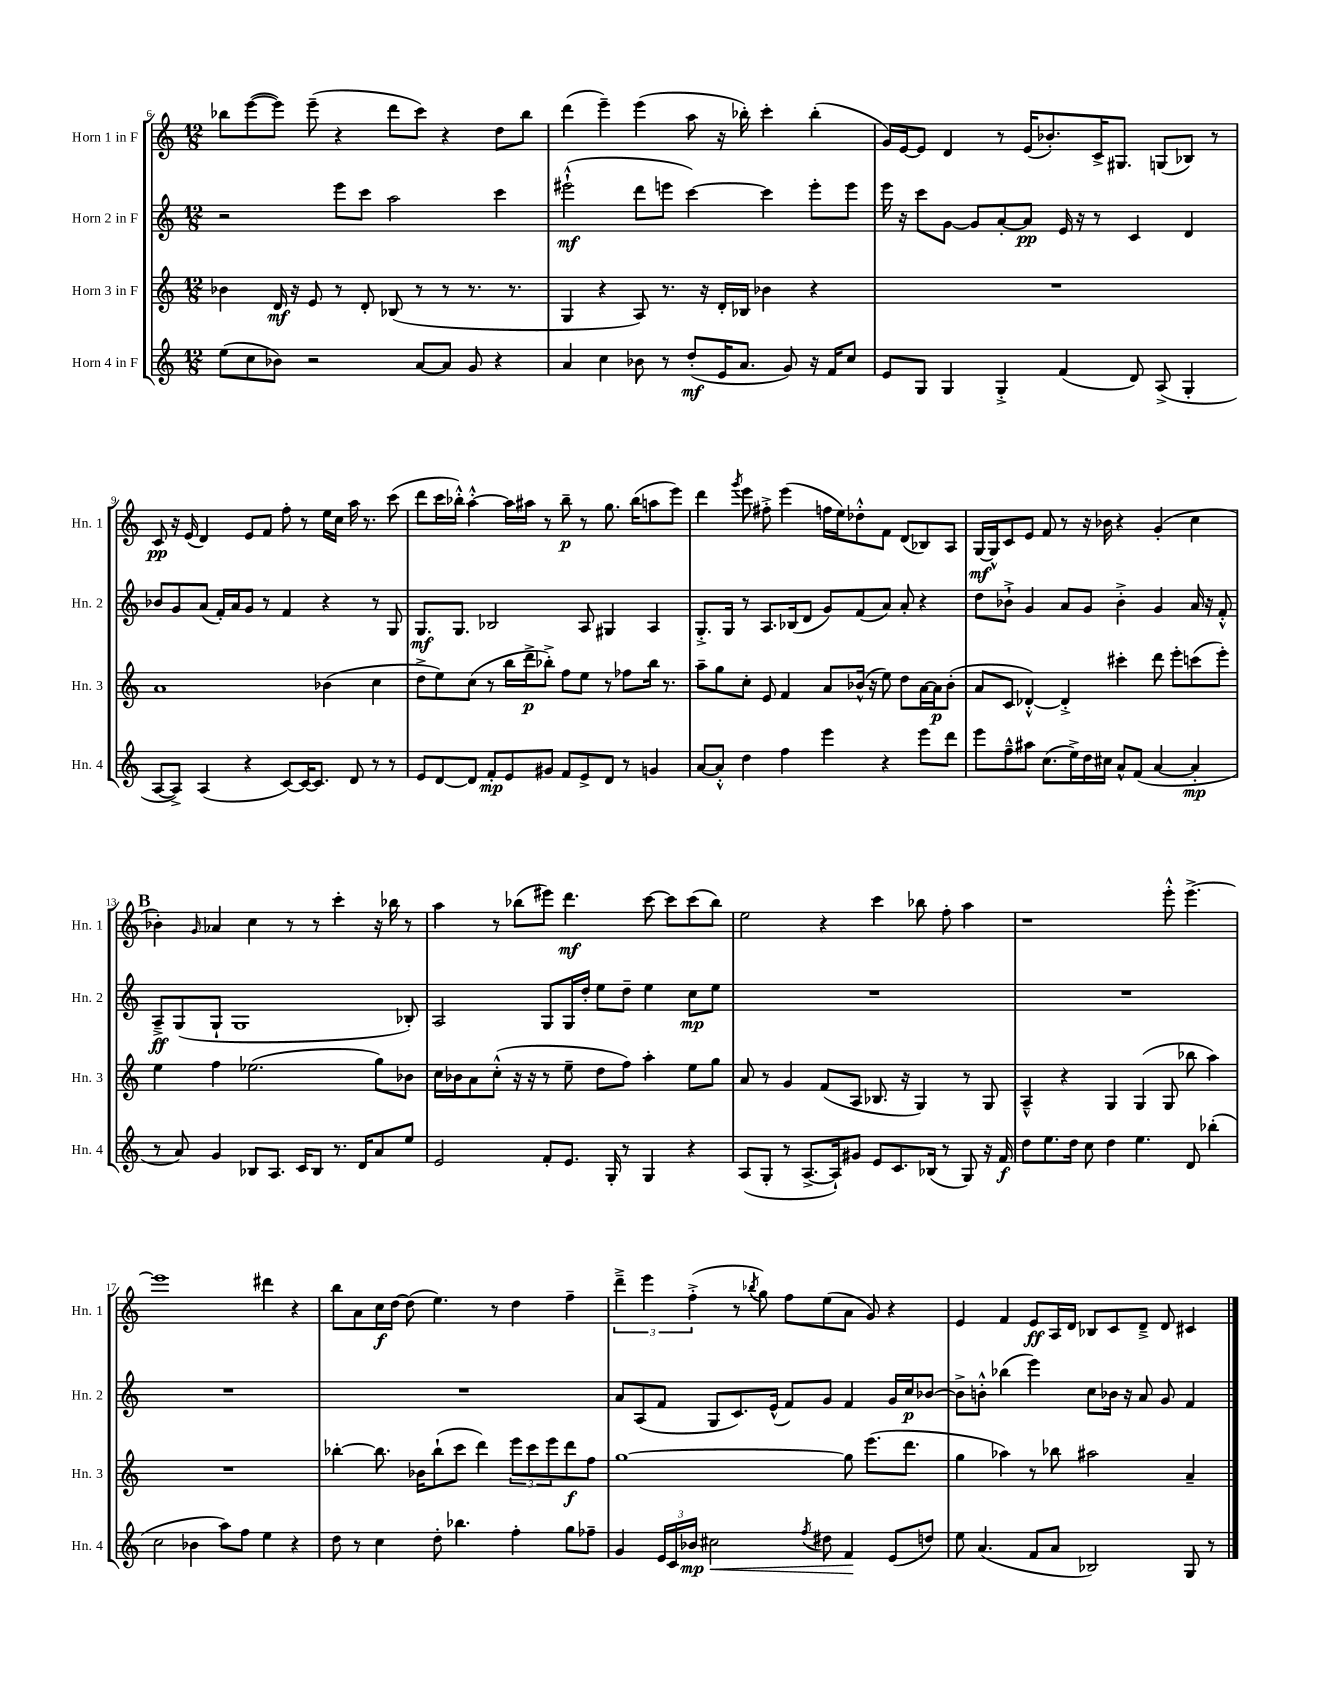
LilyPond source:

<<
\new StaffGroup <<
\new Staff = "s0" \with { instrumentName = "Horn 1 in F" shortInstrumentName = "Hn. 1" } {
    \clef treble \key c \major \numericTimeSignature \time 12/8
    bes''8 e'''8~( e'''8) e'''8--( r4 d'''8 c'''8) r4 d''8 bes''8 |
    d'''4( e'''4--) e'''4( a''8 r16 bes''16-.) c'''4-. bes''4-.( |
    g'16) e'16~ e'8 d'4 r8 e'16( bes'8.-.) c'16-> gis8. g8( bes8) r8 |
    c'8\pp r16 e'16( d'4) e'8 f'8 f''8-. r8 e''16 c''16 a''16 r8. c'''8( |
    d'''8 c'''16 bes''16-.-^) a''4~-.-^ a''16 ais''16 r8 bes''8--\p r8 g''8. bes''16( a''8 e'''8) |
    d'''4 \acciaccatura { g'''8 } e'''8 fis''8-.-> e'''4( f''16 e''16) des''8-.-^ f'8 d'8( bes8) a8 |
    g16~\mf g16-^ c'8 e'8 f'8 r8 r16 bes'16 r4 g'4-.( c''4 |
    \mark \markup { \bold "B" } bes'4-.) \grace { g'16 } aes'4 c''4 r8 r8 c'''4-. r16 bes''16 r8 |
    a''4 r8 bes''8( eis'''8) d'''4.\mf c'''8~ c'''8 c'''8( bes''8) |
    e''2 r4 c'''4 bes''8 f''8-. a''4 |
    r1 e'''8-.-^ e'''4.~-> |
    e'''1 dis'''4 r4 |
    b''8 a'8 c''16\f d''16~ d''8( e''4.) r8 d''4 f''4-- |
    \tuplet 3/2 { d'''4---> e'''4 f''4-.->( } r8 \acciaccatura { bes''8 } g''8) f''8 e''8( a'8 g'8) r4 |
    e'4 f'4 e'8\ff a16 d'16 bes8 c'8 d'8---> d'8 cis'4 \bar "|." |
}
\new Staff = "s1" \with { instrumentName = "Horn 2 in F" shortInstrumentName = "Hn. 2" } {
    \clef treble \key c \major \numericTimeSignature \time 12/8
    r2 e'''8 c'''8 a''2 c'''4 |
    eis'''2-!-^\mf( d'''8 e'''8 c'''4~) c'''4 e'''8-. e'''8 |
    e'''16 r16 c'''8 g'8~ g'8 a'8~-. a'8\pp e'16 r16 r8 c'4 d'4 |
    bes'8 g'8 a'8( f'16-.) a'16 g'8 r8 f'4 r4 r8 g8 |
    g8.\mf g8. bes2 a8 gis4 a4 |
    g8.-.-> g16 r8 a8. bes16( d'8 g'8) f'8( a'8) a'8-. r4 |
    d''8 bes'8-!-> g'4 a'8 g'8 bes'4-.-> g'4 a'16 r16 f'8-.-^ |
    \mark \markup { \bold "B" } a8--->\ff g8( g8-! g1 bes8-.) |
    a2 g8 g16 d''16-. e''8 d''8-- e''4 c''8\mp e''8 |
    R1. |
    R1. |
    R1. |
    R1. |
    a'8 a8( f'8 g8 c'8.) e'16-^( f'8) g'8 f'4 g'16 c''16\p bes'8~ |
    bes'8-> b'8-.-^ bes''4( e'''4) c''8 bes'16 r16 a'8 g'8 f'4 \bar "|." |
}
\new Staff = "s2" \with { instrumentName = "Horn 3 in F" shortInstrumentName = "Hn. 3" } {
    \clef treble \key c \major \numericTimeSignature \time 12/8
    bes'4 d'16\mf r16 e'8 r8 d'8-. bes8( r8 r8 r8. r8. |
    g4 r4 a8) r8. r16 d'16-. bes16 bes'4 r4 |
    R1. |
    a'1 bes'4( c''4 |
    d''8-> e''8) c''8( r8 b''16 d'''16->\p bes''8-.->) f''8 e''8 r8 fes''8 bes''16 r8. |
    a''8-- g''8 c''8-. e'8 f'4 a'8 bes'16-^( r16 e''8) d''8 a'16~ a'16\p bes'8-.( |
    a'8 c'8 des'4~-.-^) des'4-.-> cis'''4-. d'''8 e'''8-. c'''8( e'''8-.) |
    \mark \markup { \bold "B" } e''4 f''4 ees''2.( g''8) bes'8 |
    c''16 bes'16 a'8 c''8-.-^( r16 r16 r8 e''8-- d''8 f''8) a''4-. e''8 g''8 |
    a'8 r8 g'4 f'8( a8 bes8. r16 g4) r8 g8 |
    a4---^ r4 g4 g4( g8 bes''8 a''4) |
    R1. |
    bes''4~-. bes''8. bes'16 bes''8-!( c'''8 d'''4) \tuplet 3/2 { e'''8 c'''8 e'''8 } d'''8\f f''8 |
    g''1~ g''8 e'''8.( d'''8. |
    g''4 aes''4) r8 bes''8 ais''2 a'4-- \bar "|." |
}
\new Staff = "s3" \with { instrumentName = "Horn 4 in F" shortInstrumentName = "Hn. 4" } {
    \clef treble \key c \major \numericTimeSignature \time 12/8
    e''8( c''8 bes'8) r2 a'8~ a'8 g'8 r4 |
    a'4 c''4 bes'8 r8 d''8-.\mf( e'16 a'8. g'8) r16 f'16 c''8 |
    e'8 g8 g4 g4-.-> f'4( d'8) a8->( g4-. |
    a8~ a8->) a4( r4 c'8~) c'16~ c'8. d'8 r8 r8 |
    e'8 d'8~ d'8 f'8-.\mp e'8 gis'8 f'8 e'8-> d'8 r8 g'4 |
    a'8~ a'8-.-^ d''4 f''4 e'''4 r4 e'''8 d'''8 |
    e'''8 f''8---^ ais''8 c''8.( e''16->) d''16 cis''16 a'8-^ f'8( a'4~ a'4-.\mp |
    \mark \markup { \bold "B" } r8 a'8) g'4 bes8 a8. c'16 bes8 r8. d'16 a'8 e''8 |
    e'2 f'8-. e'8. g16-. r8 g4 r4 |
    a8( g8-. r8 a8.~-> a16-!) gis'8 e'8 c'8. bes16( r8 g8) r16 f'16\f |
    d''8 e''8. d''16 c''8 d''4 e''4. d'8 bes''4-.( |
    c''2 bes'4 a''8) f''8 e''4 r4 |
    d''8 r8 c''4 d''8-. bes''4. f''4-. g''8 fes''8-- |
    g'4 \tuplet 3/2 { e'16 c'16 bes'16\mp\< } cis''2 \acciaccatura { f''8 } dis''8 f'4\! e'8( d''8) |
    e''8 a'4.( f'8 a'8 bes2) g8 r8 \bar "|." |
}
>>
>>
\layout { \context { \Score currentBarNumber = #6 } }
